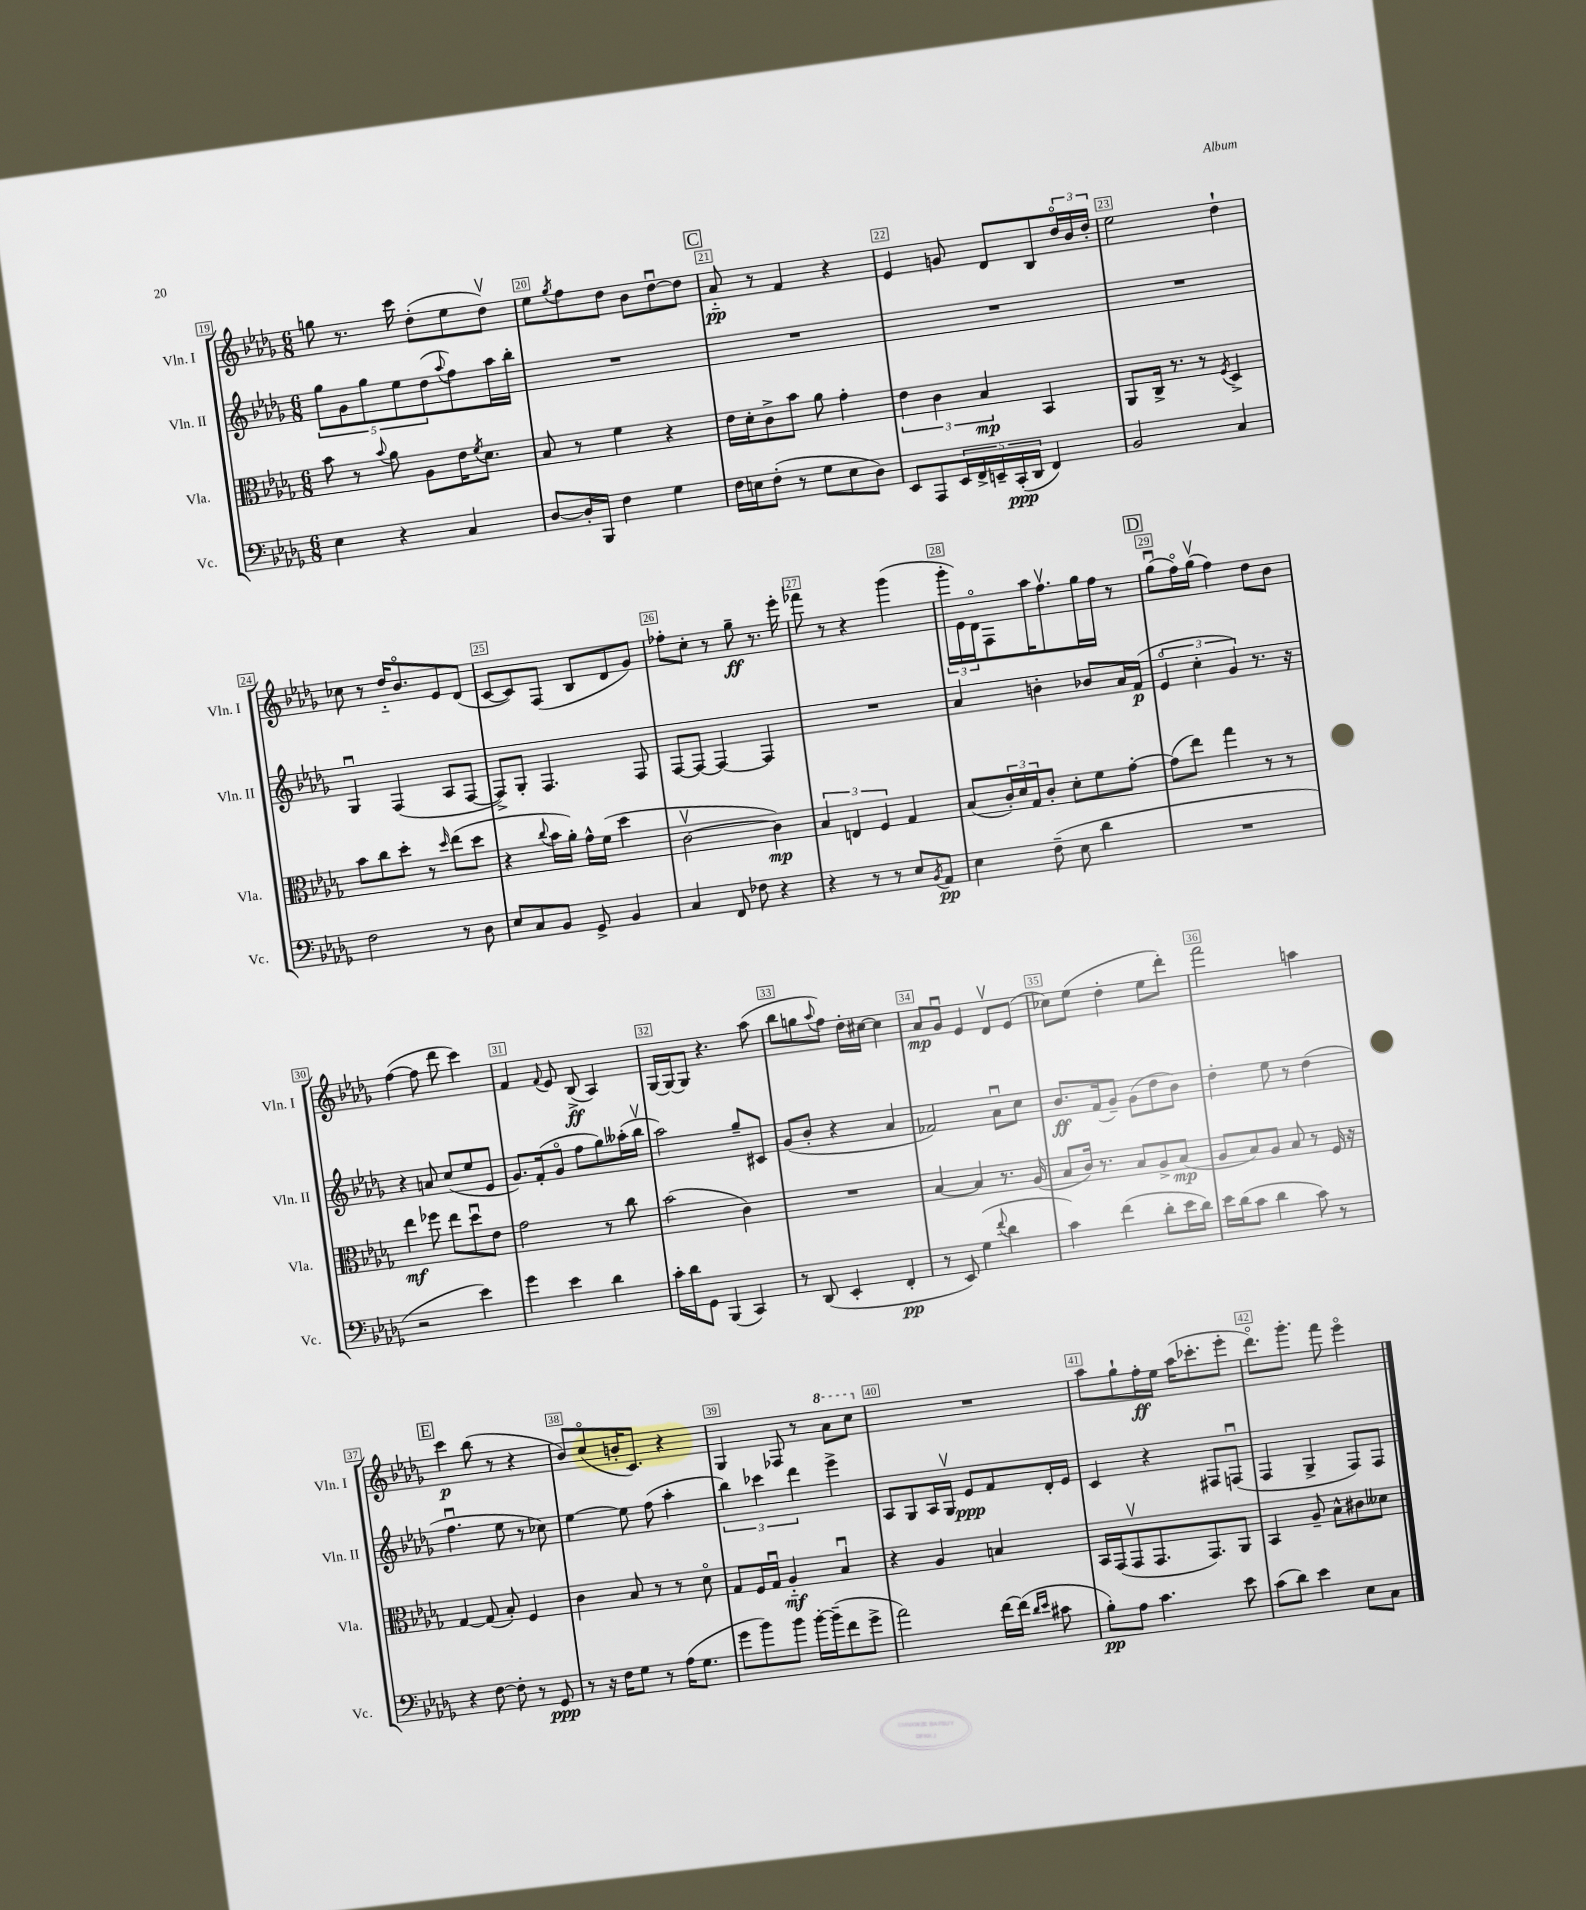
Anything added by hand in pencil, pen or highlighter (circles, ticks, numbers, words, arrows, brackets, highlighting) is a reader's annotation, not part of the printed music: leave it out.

**kern	**kern	**kern	**kern
*staff4	*staff3	*staff2	*staff1
*clefF4	*clefC3	*clefG2	*clefG2
*k[b-e-a-d-g-]	*k[b-e-a-d-g-]	*k[b-e-a-d-g-]	*k[b-e-a-d-g-]
*M6/8	*M6/8	*M6/8	*M6/8
4E-\	8b-\	10gg-\L	8gg\
.	.	10g-\	.
.	8r	.	8.r
.	.	10gg-\	.
.	8qqb-/	.	.
4r	8a-\	.	.
.	.	10ee-\	.
.	.	.	16ccc\
.	8A-\L	.	(8dd-'\L
.	.	(10dd-\	.
.	.	8qqaa-/	.
4C/	16e-\K	8ff\)	8ee-\
.	8qf/	.	.
.	8.d-\J	.	.
.	.	16aa-\L	8dd-v\J)
.	.	16bb-'\JJ	.
=	=	=	=
[8D-/L	8B-/	2.r	8ee-\L
.	.	.	8qgg-/
16D-'/]L	8r	.	8ff\
16BBB-/JJ	.	.	.
4F\	4f\	.	8dd-\J
.	.	.	8b-\L
4G-\	4r	.	[8dd-u\
.	.	.	8dd-\]J
=	=	=	=
16F\LL	16e-\LL	2.r	8a-'~/
16E\J	16d-'\J	.	.
(8F'\J	8c^\	.	8r
8r	8b-\J	.	4f/
8G-\L	8a-\	.	.
8E\	4g-'\	.	4r
8D-\J)	.	.	.
=	=	=	=
8EE-/L	6e-\	2.r	4e-/
8AAA-/	.	.	.
.	6c\	.	.
20EE-/L	.	.	8g/
20FF^/	.	.	.
.	6B-/	.	.
20EE~/	.	.	.
.	.	.	8d-/L
(20CC'/	.	.	.
20DD-/JJ	.	.	.
4FF/)	4BB-/	.	8B-/
.	.	.	24dd-o/L
.	.	.	24b-/
.	.	.	24dd-'/JJ
=	=	=	=
2BB-/	8AA-/L	2.r	2ee-\
.	16C^/Jk	.	.
.	8.r	.	.
.	8r	.	.
.	8qF/	.	.
4C/	4D-^/	.	4dd-`\
=	=	=	=
2F\	8b-\L	4G-u/	8cc-\
.	8cc\	.	8r
.	8dd-'\J	(4F/	16dd-'~/LK
.	.	.	8.b-o/
.	8r	.	.
.	16qqdd-/	.	.
8r	(8ee-\L	8A-/L	8e-/
8D-\	8dd-\J	[8F/J	(8d-/J
=	=	=	=
8E-/L	4r	8F^/]L)	[8c/L
8C/	.	8G-'/J	8c/])
.	8qqcc/	.	.
8BB-/J	16b-\LL	4.F/	(8F/J
.	16a-'\JJ)	.	.
8GG-^/	16g-^^\LL	.	8B-/L
.	(16f\JJ	.	.
4BB-/	4dd-\	.	8d-/
.	.	8F/	8g-/J)
=	=	=	=
4C/	[2cv\	[8F/L	8ff-'\L
.	.	8F/_J	8cc'\J
8FF/	.	4F/_	8r
8F-\	.	.	8gg-~\
4r	4c\])	4F/]	8.r
.	.	.	16eee-'\
=	=	=	=
4r	6B-/	2.r	8fff-\
.	.	.	8r
.	6E/	.	.
8r	.	.	4r
.	6F/	.	.
8r	.	.	.
8E-/L	4G-/	.	(4ggg-\
8qBB-/	.	.	.
8AA-/J	.	.	.
=	=	=	=
4E-\	(8B-/L	4a-/	24ggg-'\LL
.	.	.	24e-\)
.	.	.	24d-o\J
.	24c'/L)	.	8F\
.	24d-/	.	.
.	24G-/J	.	.
(8F~\	8c'/J	4b'\	16aa-\K
.	.	.	8.ffv\
8E-\	8d-'\L	.	.
4d-\	8f\	8b-/L	16gg-\L
.	.	.	16ff\JJ
.	[8g-'\J	16a-/L	8r
.	.	(16f/JJ	.
=	=	=	=
2.r	(8g-\]L	6e-o/	(8gg-u\L
.	8ee-\J)	.	16ffo\L)
.	.	6cc'\	.
.	.	.	(16gg-v\JJ
.	4gg-\	.	4ff\)
.	.	6g-/)	.
.	8r	8.r	8dd-\L
.	8r	.	8b-\J
.	.	16r	.
=	=	=	=
2r	4ee-\	4r	([4ff\
.	8ff-\	8a/	8ff\]
.	8ee-\L	(8cc/L	8ddd-\
4e-\)	8dd-u\	8ee-/	4ccc\)
.	8e-\J	8e-/J	.
=	=	=	=
4g-\	2g-\	8.g-/L)	4f/
.	.	(16f'/k	.
.	.	.	8qqf/
4e-\	.	8g-o/J	8e-/
.	.	8ff\L	(8B-^/
4d-\	8r	8gg-\)	4A-/)
.	8cc\	(16aa--'\L	.
.	.	16bb-v\JJ	.
=	=	=	=
16c'\LL	(2b-\	2aa-\)	[16G-/LL
16d-\J	.	.	16G-/_J
8GG-\J	.	.	8G-/]J
(4BBB-/	.	.	4.r
4CC/)	4c\)	8gg-~/L	.
.	.	8c#/J	(8aa-\
=	=	=	=
8r	2.r	(8g-/L	8bb-\L
(8DD-/	.	8b-'/J	8gg\
.	.	.	8qqaa-/
4EE-'/	.	4r	8ff\J)
.	.	.	16dd-'\LL
.	.	.	[16cc#\JJ
4FF'/	.	4a-/	4cc#\]
=	=	=	=
8r	[4B-/	2f-/)	8a-/L
8EE-/)	.	.	8g-u/J
(4G-\	4B-/]	.	4e-/
8qqf/	.	.	.
4d-\	8.r	8a-u\L	8d-v/L
.	.	8cc\J	(8e-/J
.	(16A-/	.	.
=	=	=	=
4c\)	8B-/L	8.b-/L	8cc-\L)
.	16c/Jk)	.	(8ee-\J
.	8.r	(16f/k	.
(4f\	.	8g-~/J)	4dd-'\
.	8B-/L	(8g-\L	.
8d-'\L	8A-^/	8dd-\	8ee-\L
16e-\L	(8B-/J	8b-\J)	8ddd-'\J)
16d-\JJ)	.	.	.
=	=	=	=
16e-\LL	8A-/L	4dd-'\	2fff\
(16d-\J	.	.	.
8c\J	8B-/)	.	.
4d-\	8A-/J	8ee-\	.
.	8B-/	8r	.
8c\)	8r	(4dd-\	4aa\
8r	16F/	.	.
.	16r	.	.
=	=	=	=
4r	[4G-/	4.ffu\	4ccc\
[8F\	(8G-/]	.	(8bb-\
8F'\]	8B-'/)	8ee-\	8r
8r	4F/	8r	4r
8GG-/	.	8cc-\)	.
=	=	=	=
8r	4c\	[4ee-\	8b-/L)
16r	.	.	(8cco/
16F\LK	.	.	.
8G-\J	8B-/	8ee-\]	16b'/K
.	.	.	8.c/J)
8r	8r	(8ff\	.
(16A-\LK	8r	4aa-'\	4r
8.G-\J	.	.	.
.	8d-o\	.	.
=	=	=	=
8g-\L	8G-/L	6bb-\)	4G-/
8b-\)	16F/L	.	.
.	.	6ccc-\	.
.	16G-u/JJ	.	.
8b-\J	4A-'~/	.	8F-/
.	.	6ddd-\	.
[16b-'\LL	.	.	8r
(16b-~\]J	.	.	.
8f\	4B-u/	4eee-^\	8aa-\L
8g-^\J	.	.	8ccc\J
=	=	=	=
2a-\)	4r	8A-/L	2.r
.	.	8G-/	.
.	4A-/	16A-/L	.
.	.	16G-v/JJ	.
.	.	8e-/L	.
[16f\LL	4B/	8f/	.
(16f\]JJ	.	.	.
16qqd-/LL	.	.	.
16qqe-/JJ	.	.	.
8c#\	.	16d-'/L	.
.	.	16e-/JJ	.
=	=	=	=
8B-'\L)	16BB-/LL	4c/	8aa-\L
.	(16GG-/J	.	.
8A-\J	8GG-v/	.	8gg-`\
4.c\	8.GG-/	4r	16ff'\L
.	.	.	16ee-\JJ
.	.	.	(16aa-\LK
.	8.GG-/)	.	8.ccc-'\
.	.	8F#/L	.
8e-\	8AA-/J	(8Fu/J	8eee-'\J
=	=	=	=
(8c\L	4BB-/	4F/	8.ddd-o\L)
8d-\J)	.	.	.
.	.	.	8.ggg-'\J
4e-\	8A-~/	4G-^/	.
.	8B-^^\L	.	8fff\
8E-\L	8c#\	8F/L)	4eee-o\
8C\J	8d--\J	8F/J	.
==	==	==	==
*-	*-	*-	*-
